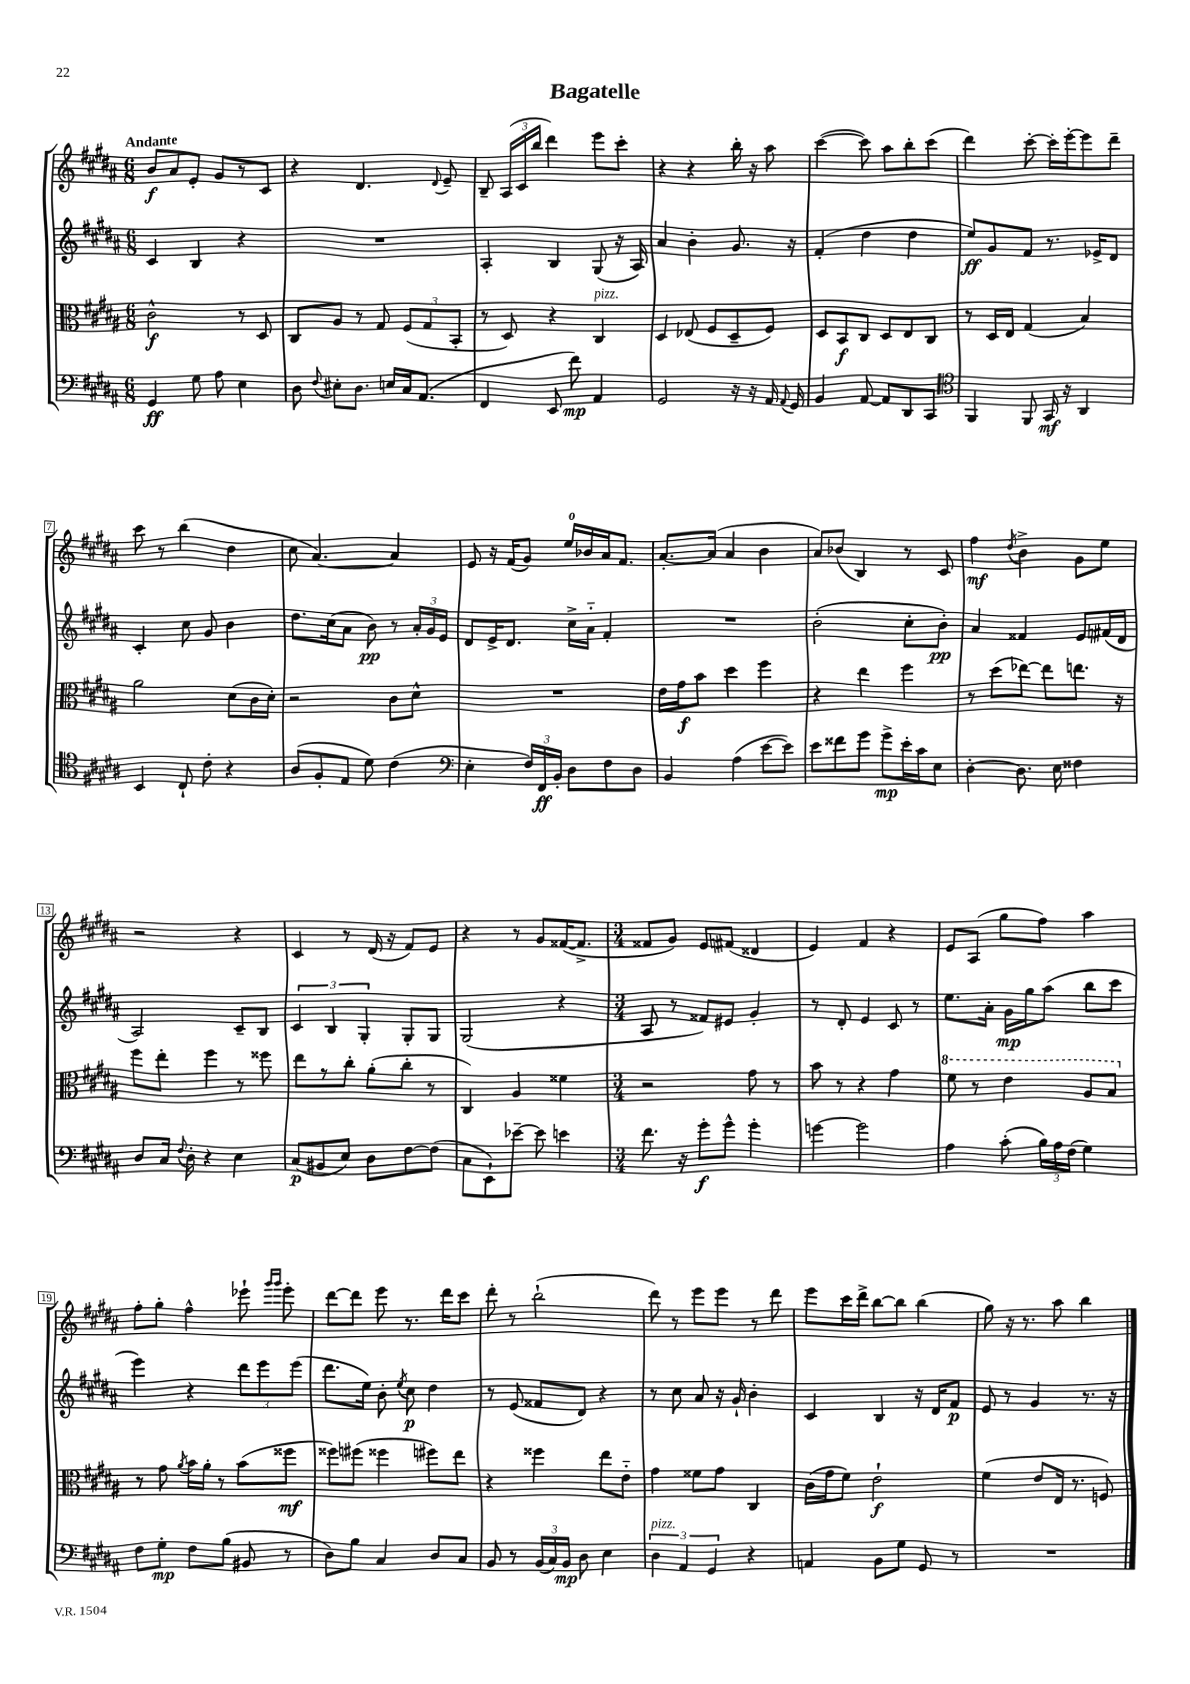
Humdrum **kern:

**kern	**kern	**kern	**kern
*staff4	*staff3	*staff2	*staff1
*clefF4	*clefC3	*clefG2	*clefG2
*k[f#c#g#d#a#]	*k[f#c#g#d#a#]	*k[f#c#g#d#a#]	*k[f#c#g#d#a#]
*M6/8	*M6/8	*M6/8	*M6/8
4GG#	2c#^^	4c#	8b
.	.	.	8a#
8G#	.	4B	8e'
8A#	.	.	8g#
4E	8r	4r	8r
.	8D#	.	8c#
=	=	=	=
8D#	8C#	2.r	4r
8qqF#	.	.	.
8E#'	8A#	.	.
8.D#	8r	.	4.d#
.	8G#	.	.
16E	.	.	.
16C#	(12F#	.	.
(8.AA#	.	.	.
.	12G#	.	.
.	.	.	8qqd#
.	.	.	8e~
.	12BB'	.	.
=	=	=	=
4FF#	8r	4A#'	8B~
.	8D#)	.	(24A#
.	.	.	24c#
.	.	.	24bb
8EE	4r	4B	4ddd#)
8f#)	.	.	.
4AA#	4C#	(8G#	8eee
.	.	16r	8ccc#'
.	.	16A#)	.
=	=	=	=
2GG#	4D#	4a#	4r
.	(8E-	4b'	4r
.	8F#	.	.
16r	8D#~	8.g#	16bb'
16r	.	.	16r
16AA#	8F#)	.	8aa#
8qqAA#	.	.	.
16GG#	.	16r	.
=	=	=	=
4BB	8D#	(4f#'	([4ccc#
.	8BB	.	.
[8AA#	8C#	4dd#	8ccc#])
8AA#]	8D#	.	8aa#
8DD#	8E	4dd#	8bb'
8CC#	8C#	.	(8ccc#
=	=	=	=
*clefC4	*	*	*
4FF#	8r	8ee)	4ddd#)
.	16D#	8g#	.
.	16E	.	.
8FF#	(4G#	8f#	[8ccc#'
16GG#	.	8.r	16ccc#']
16r	.	.	[16eee'
4AA#	4B)	.	8eee]
.	.	16e-^	.
.	.	8d#	8ddd#~
=	=	=	=
4BB	2a#	4c#'	8ccc#
.	.	.	8r
8C#`	.	8cc#	(4bb
8c#'	.	8g#	.
4r	(8d#	4b	4dd#
.	16c#	.	.
.	16d#')	.	.
=	=	=	=
(8A#	2r	8.dd#	8cc#
8F#'	.	.	[4.a#)
.	.	(16cc#	.
8E	.	8a#	.
8d#)	.	8b)	.
(4c#	8c#	8r	4a#]
.	8d#^^	24a#'	.
.	.	24g#	.
.	.	24e	.
=	=	=	=
*clefF4	*	*	*
4E'	2.r	8d#	8e
.	.	16e^	16r
.	.	8.d#	(16f#
24F#)	.	.	8g#)
24FF#	.	.	.
24BB'	.	.	.
8D#	.	16cc#^	16ee
.	.	16a#'~	16b-
8F#	.	4f#'	16a#
.	.	.	8.f#
8D#	.	.	.
=	=	=	=
4BB	16e	2.r	[8.a#'
.	16g#	.	.
.	8b	.	.
.	.	.	(16a#]
(4A#	4dd#	.	4a#
[8e	4ff#	.	4b
8e])	.	.	.
=	=	=	=
8e	4r	(2b'	8a#)
8f##	.	.	(8b-
8g#	4ee	.	4B)
8g#^	.	.	.
16e'	4ff#	8cc#'	8r
16c#	.	.	.
8E	.	8b')	8c#
=	=	=	=
[4D#'	8r	4a#	4ff#
.	(8dd#	.	.
.	.	.	8qdd#
8.D#]	[8ee-)	4f##	4b^
.	8ee-]	.	.
16E	.	.	.
4F##	8.ee	8e	8g#
.	.	(16f#	8ee
.	16r	16d#	.
=	=	=	=
8D#	8ff#	2A#)	2r
16C#	8ee'	.	.
8qqF#	.	.	.
16D#'	.	.	.
4r	4ff#	.	.
4E	8r	8c#~	4r
.	8ff##	8B	.
=	=	=	=
(8C#	8ee	6c#	4c#
8BB#	8r	.	.
.	.	6B	.
8E)	8cc#'	.	8r
.	.	6G#'	.
8D#	(8a#'	.	(16d#
.	.	.	16r
[8F#	8cc#'	8G#'	8f#)
(8F#]	8r	8G#	8e
=	=	=	=
8C#	4C#)	(2G#	4r
8EE`)	.	.	.
[8e-~	4A#	.	8r
8e-]	.	.	8g#
4e	4f##	4r	([16f##
.	.	.	8.f##^]
=	=	=	=
*M3/4	*M3/4	*M3/4	*M3/4
8.f#	2r	8A#	8f##
.	.	8r	8g#)
16r	.	.	.
8g#'	.	8f##)	8e
8g#^^	.	8e#	(8f#
4g#'	8g#	4g#'	4d##
.	8r	.	.
=	=	=	=
[4g	8b	8r	4e)
.	8r	8d#'	.
2g]	4r	4e	4f#
.	4g#	8c#	4r
.	.	8r	.
=	=	=	=
4A#	8ff#	8.ee	8e
.	8r	.	(8A#
.	.	16a#'	.
(8c#'	4ee	16g#	8gg#
.	.	16gg#	.
24B)	.	(8aa#	8ff#)
24A#	.	.	.
(24F#	.	.	.
4G#)	8a#	8bb	4aa#
.	8b	8ccc#	.
=	=	=	=
8F#	8r	4eee)	8ff#'
8G#'	8g#	.	8gg#'
.	8qa#	.	.
8F#	16b	4r	4ff#^^
.	16a#'	.	.
(8B	8r	.	.
8BB#	(8b	12ddd#	8eee-`
.	.	12eee	.
.	.	.	16qqggg#
.	.	.	16qqggg#
8r	8ff##	.	8eee-'
.	.	(12eee	.
=	=	=	=
8D#)	8ff##)	8.ddd#	[8ddd#
8B	(8ff#	.	8ddd#]
.	.	16ee)	.
4C#	4ff##	8b'	8eee
.	.	8qee	.
.	.	8cc#	8.r
8D#	8ff#)	4dd#	.
.	.	.	16ddd#
8C#	8ee	.	8ccc#
=	=	=	=
8BB	4r	8r	8ddd#'
8r	.	(8e	8r
(24BB	4ff##	8f##	(2bb`
24C#)	.	.	.
24BB	.	.	.
8D#	.	8d#)	.
4E	8ee	4r	.
.	8e'~	.	.
=	=	=	=
6D#	4g#	8r	8ddd#)
.	.	8cc#	8r
6AA#	.	.	.
.	8f##	8a#	8eee
6GG#	.	.	.
.	8g#	16r	8eee
.	.	16g#`	.
4r	4C#	4b'	8r
.	.	.	8ddd#
=	=	=	=
4AA	(16c#	4c#	8eee
.	16g#	.	.
.	8f#)	.	16ccc#
.	.	.	16ddd#^
8BB	2e`	4B	[8bb
8G#	.	.	8bb]
8GG#	.	16r	(4bb
.	.	16d#	.
8r	.	8f#	.
=	=	=	=
2.r	(4f#	8e	8gg#)
.	.	8r	16r
.	.	.	8.r
.	8e	4g#	.
.	16E	.	8aa#
.	8.r	.	.
.	.	8.r	4bb
.	8F)	.	.
.	.	16r	.
==	==	==	==
*-	*-	*-	*-
